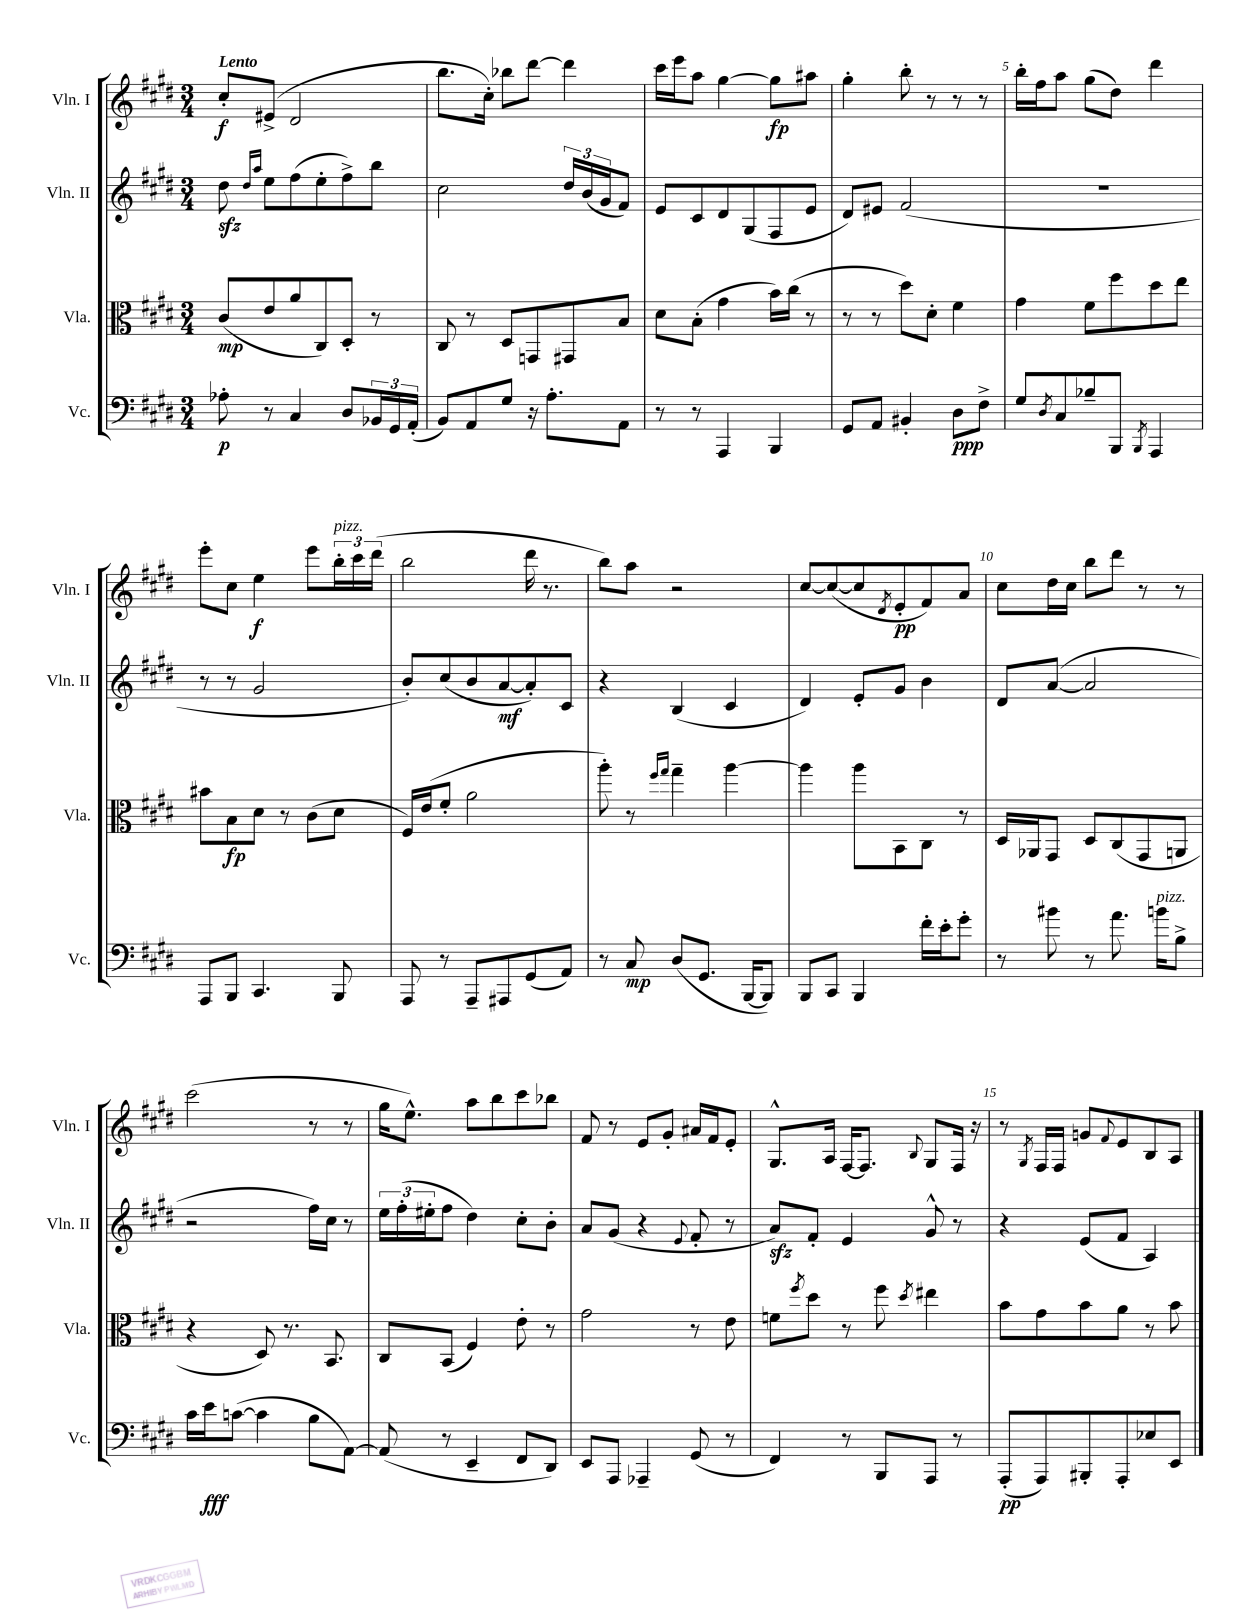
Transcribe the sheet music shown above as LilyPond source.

<<
\new StaffGroup <<
\new Staff = "s0" \with { instrumentName = "Vln. I" shortInstrumentName = "Vln. I" } {
    \clef treble \key e \major \numericTimeSignature \time 3/4 \tempo "Lento"
    cis''8-.\f eis'8->( dis'2 |
    b''8. cis''16-.) bes''8 dis'''8~ dis'''4 |
    cis'''16 e'''16 a''8 gis''4~ gis''8\fp ais''8 |
    gis''4-. b''8-. r8 r8 r8 |
    b''16-. fis''16 a''8 gis''8( dis''8) dis'''4 |
    e'''8-. cis''8 e''4\f e'''8 \tuplet 3/2 { b''16-.^\markup { \italic "pizz." } cis'''16 dis'''16( } |
    b''2 dis'''16 r8. |
    b''8) a''8 r2 |
    cis''8~ cis''8~( cis''8 \acciaccatura { dis'8 } e'8-.\pp fis'8) a'8 |
    cis''8 dis''16 cis''16 b''8 dis'''8 r8 r8 |
    cis'''2( r8 r8 |
    gis''16 e''8.-^) a''8 b''8 cis'''8 bes''8 |
    fis'8 r8 e'8 gis'8-. ais'16 fis'16 e'8-. |
    gis8.-^ a16 fis16~ fis8. \appoggiatura { b8 } gis8 fis16 r16 |
    r8 \acciaccatura { gis8 } fis16 fis16 g'8 \appoggiatura { fis'8 } e'8 b8 a8 \bar "|." |
}
\new Staff = "s1" \with { instrumentName = "Vln. II" shortInstrumentName = "Vln. II" } {
    \clef treble \key e \major \numericTimeSignature \time 3/4
    dis''8\sfz \grace { dis''16 a''16 } e''8 fis''8( e''8-. fis''8->) b''8 |
    cis''2 \tuplet 3/2 { dis''16 b'16( gis'16 } fis'8) |
    e'8 cis'8 dis'8 gis8( fis8 e'8 |
    dis'8) eis'8 fis'2( |
    R2. |
    r8 r8 gis'2 |
    b'8-.) cis''8( b'8 a'8~\mf a'8-.) cis'8 |
    r4 b4( cis'4 |
    dis'4) e'8-. gis'8 b'4 |
    dis'8 a'8~( a'2 |
    r2 fis''16) cis''16 r8 |
    \tuplet 3/2 { e''16 fis''16-.( eis''16-. } fis''8 dis''4) cis''8-. b'8-. |
    a'8 gis'8( r4 \appoggiatura { e'8 } fis'8-. r8 |
    a'8\sfz) fis'8-. e'4 gis'8-^ r8 |
    r4 e'8( fis'8 a4) \bar "|." |
}
\new Staff = "s2" \with { instrumentName = "Vla." shortInstrumentName = "Vla." } {
    \clef alto \key e \major \numericTimeSignature \time 3/4
    cis'8\mp( e'8 a'8 cis8) dis8-. r8 |
    cis8 r8 dis8 g,8 gis,8 b8 |
    dis'8 b8-.( gis'4 b'16) cis''16( r8 |
    r8 r8 dis''8) dis'8-. fis'4 |
    gis'4 fis'8 fis''8 dis''8 e''8 |
    bis'8 b8\fp dis'8 r8 cis'8( dis'8 |
    fis16) e'16( fis'8-. a'2 |
    a''8-.) r8 \grace { fis''16 gis''16 } gis''4-- a''4~ |
    a''4 a''8 b,8 cis8 r8 |
    dis16 aes,16 gis,8 dis8 cis8( gis,8 a,8 |
    r4 dis8) r8. b,8. |
    cis8 b,8( fis4) e'8-. r8 |
    gis'2 r8 e'8 |
    f'8 \acciaccatura { fis''8 } dis''8 r8 fis''8 \acciaccatura { dis''8 } eis''4 |
    b'8 gis'8 b'8 a'8 r8 b'8 \bar "|." |
}
\new Staff = "s3" \with { instrumentName = "Vc." shortInstrumentName = "Vc." } {
    \clef bass \key e \major \numericTimeSignature \time 3/4
    aes8-.\p r8 cis4 dis8 \tuplet 3/2 { bes,16 gis,16 a,16-.( } |
    b,8) a,8 gis8 r16 a8.-. a,8 |
    r8 r8 a,,4 b,,4 |
    gis,8 a,8 bis,4-. dis8\ppp fis8-> |
    gis8 \acciaccatura { dis8 } cis8 bes8-- b,,8 \acciaccatura { b,,8 } a,,4 |
    a,,8 b,,8 cis,4. b,,8 |
    a,,8 r8 a,,8-- ais,,8 gis,8( a,8) |
    r8 cis8\mp dis8( gis,8. b,,16~ b,,8) |
    b,,8 cis,8 b,,4 fis'16-. e'16-. gis'8-. |
    r8 bis'8 r8 a'8. b'16^\markup { \italic "pizz." } b8-> |
    cis'16 e'16\fff c'8~( c'4 b8 a,8~) |
    a,8( r8 e,4-- fis,8 dis,8) |
    e,8 a,,8 aes,,4-- gis,8( r8 |
    fis,4) r8 b,,8 a,,8 r8 |
    a,,8-.\pp( a,,8) bis,,8-. a,,8-. ees8 e,8 \bar "|." |
}
>>
>>
\layout { \context { \Score \override BarNumber.break-visibility = ##(#f #t #t) barNumberVisibility = #(every-nth-bar-number-visible 5) } }
